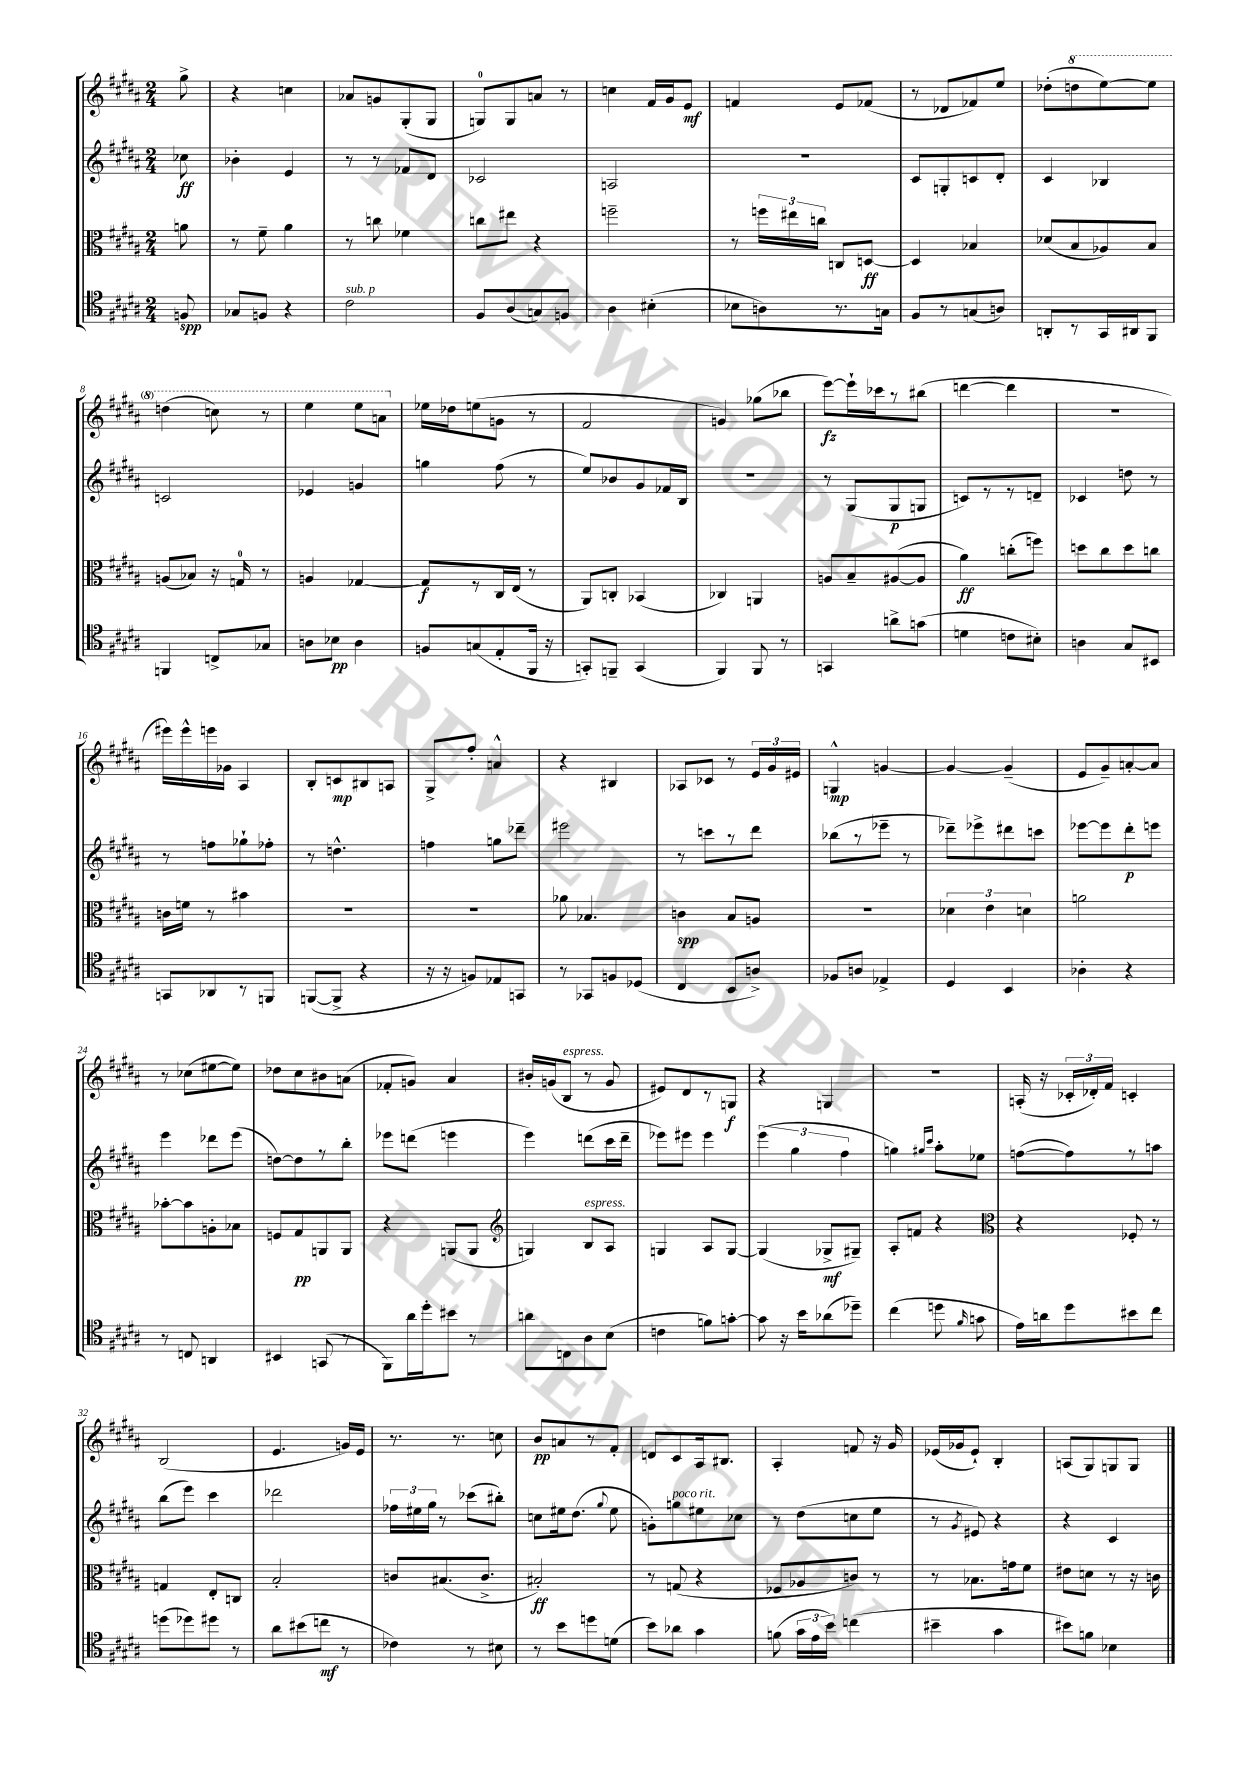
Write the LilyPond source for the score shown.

<<
\new StaffGroup <<
\new Staff = "s0" {
    \clef treble \key b \major \numericTimeSignature \time 2/4 \partial 8
    \autoBeamOff gis''8-> |
    r4 c''4 |
    aes'8[ g'8 gis8-.( gis8] |
    g8[-0) g8 a'8] r8 |
    c''4 fis'16[ gis'16 e'8]\mf |
    f'4 e'8[ fes'8]( |
    r8 des'8[ fes'8) e''8] |
    des''8[-.( \ottava #1 d'''8 e'''8~) e'''8] |
    d'''4( c'''8) r8 |
    e'''4 e'''8[ a''8] \ottava #0 |
    ees''16[ des''16 e''8( g'8] r8 |
    fis'2 |
    g'4) ges''8[( bes''8] |
    e'''8[~\fz) e'''16-! ces'''16 r8 bis''8]( |
    d'''4~ d'''4 |
    r2 |
    eis'''16[) eis'''16-^ e'''16 ges'16] ais4 |
    b8[-. c'8\mp bis8 a8] |
    gis8[-> fis''8]-. a'4-^ |
    r4 bis4 |
    aes8[ ces'8] r8 \tuplet 3/2 { e'16[ gis'16 eis'16] } |
    g4-^\mp g'4~ |
    g'4~ g'4--( |
    e'8[ gis'8--) a'8~-. a'8] |
    r8 ces''8[( eis''8~ eis''8]) |
    des''8[ cis''8 bis'8 a'8]( |
    fes'8[-. g'8]) ais'4 |
    bis'16[-. g'16( b8]^\markup { \italic "espress." } r8 g'8 |
    eis'8[) dis'8 r8 g8]\f |
    r4 g4 |
    r2 |
    a16-.( r16 \tuplet 3/2 { ces'16[-. des'16-.) fis'16] } c'4-. |
    b2( |
    e'4. g'16[) e'16] |
    r8. r8. c''8 |
    b'8[\pp a'8 r8 fis'8]-. |
    d'8[ cis'8 ais16 bis8.] |
    ais4-. f'8 r16 gis'16 |
    ees'16[( ges'16 ees'8]-!) b4-. |
    a8[( gis8) g8 g8] \bar "|." |
}
\new Staff = "s1" {
    \clef treble \key b \major \numericTimeSignature \time 2/4 \partial 8
    \autoBeamOff ces''8\ff |
    bes'4-. e'4 |
    r8 r8 fes'8[ dis'8] |
    ces'2 |
    a2 |
    r2 |
    cis'8[ g8-. c'8 dis'8]-. |
    cis'4 bes4 |
    c'2 |
    ees'4 g'4 |
    g''4 fis''8( r8 |
    e''8[) bes'8 gis'8 fes'16 b16] |
    R2 |
    r8 gis8[( gis8\p g8] |
    c'8[) r8 r8 d'8]-- |
    ces'4 d''8 r8 |
    r8 f''8[ ges''8-! fes''8]-. |
    r8 d''4.-^ |
    f''4 g''8[ des'''8]-- |
    eis'''2 |
    r8 c'''8[ r8 dis'''8] |
    bes''8[( r8 ees'''8]-- r8 |
    des'''8[--) ees'''8-> dis'''8 c'''8] |
    ees'''8[~ ees'''8 dis'''8-.\p e'''8] |
    e'''4 des'''8[ e'''8]( |
    d''8[~) d''8 r8 b''8]-. |
    ees'''8[ d'''8]( e'''4 |
    e'''4) d'''8[( cis'''16 d'''16]-- |
    ees'''8[) eis'''8] eis'''4 |
    \tuplet 3/2 { e'''4( gis''4 fis''4 } |
    g''4) \grace { gis''16[ cis'''16] } ais''8[-. ees''8] |
    f''8[~( f''8) r8 a''8] |
    b''8[( e'''8]) cis'''4 |
    des'''2 |
    \tuplet 3/2 { fes''16[ eis''16 gis''16] } r8 ces'''8[( bis''8]-.) |
    c''8[ eis''16 dis''8.]( \appoggiatura { gis''8 } eis''8 |
    g'8[-.) g''8^\markup { \italic "poco rit." } eis''8 ces''8] |
    r8 dis''8[( c''8 e''8] |
    r8 \acciaccatura { gis'8 } eis'8) r4 |
    r4 cis'4 \bar "|." |
}
\new Staff = "s2" {
    \clef alto \key b \major \numericTimeSignature \time 2/4 \partial 8
    \autoBeamOff a'8 |
    r8 fis'8-- ais'4 |
    r8 c''8 fes'4 |
    c''8[ eis''8] r4 |
    f''2-- |
    r8 \tuplet 3/2 { f''16[ eis''16 c''16] } c8[ d8]~\ff |
    d4 bes4 |
    des'8[( b8 aes8) b8] |
    a8[( bes8]) r16 g16-0 r8 |
    a4 ges4~ |
    ges8[\f r8 cis16 e16]( r8 |
    ais,8[) c8]-. bes,4( |
    ces4) a,4 |
    a8[ b8-- ais8~( ais8] |
    ais'4\ff) c''8[-.( f''8]) |
    d''8[ cis''8 d''8 c''8] |
    c'16[ f'16] r8 bis'4 |
    R2 |
    R2 |
    aes'8 bes4. |
    c'4\spp b8[ a8] |
    R2 |
    \tuplet 3/2 { des'4 e'4 d'4 } |
    a'2 |
    bes'8[~-. bes'8 a8-. bes8] |
    f8[ gis8\pp a,8 a,8] |
    r4 a,8[( a,8] |
    \clef treble g4) b8[^\markup { \italic "espress." } ais8] |
    g4 ais8[ g8]~ |
    g4( ges8[->\mf gis8]--) |
    ais8[-. f'8] r4 |
    \clef alto r4 fes8-. r8 |
    g4 e8[-. c8] |
    b2-. |
    c'8[ bis8.( c'8.]-> |
    bis2-.\ff) |
    r8 g8( r4 |
    fes8[ aes8 c'8]) r8 |
    r8 bes8.[ g'16 fis'8] |
    eis'8[ d'8] r8 r16 c'16 \bar "|." |
}
\new Staff = "s3" {
    \clef tenor \key b \major \numericTimeSignature \time 2/4 \partial 8
    \autoBeamOff f8\spp |
    ges8[ f8] r4 |
    cis'2^\markup { \italic "sub. p" } |
    fis8[ ais8( g8) f8] |
    ais4 bis4-.( |
    bes8[ a8) r8. g16] |
    fis8[ r8 g8( a8]) |
    a,8[-. r8 gis,16 ais,16 fis,8] |
    f,4 c8[-> ges8] |
    a8[ bes8]\pp a4 |
    f8[ g8( e8-. fis,16] r16 |
    g,8[-.) f,8]-- g,4( |
    fis,4) fis,8 r8 |
    g,4 a'8[-> g'8]( |
    d'4 c'8[ bis8]-.) |
    a4 gis8[ bis,8] |
    g,8[ aes,8 r8 f,8] |
    f,8[~( f,8]-> r4 |
    r16 r16 f8[) ees8 g,8] |
    r8 ges,8[ f8 des8]( |
    cis4 b,8[ a8]->) |
    fes8[ a8] ees4-> |
    dis4 b,4 |
    aes4-. r4 |
    r8 c8 a,4 |
    bis,4 g,8( r8 |
    fis,8[) ais'16 dis''16-. bis'8] r8 |
    a'8[ c8 ais8 b8]( |
    c'4 f'8[) g'8]~-. |
    g'8 r16 b'16[ aes'8( des''8]--) |
    cis''4( d''8 \grace { fis'16 } g'8 |
    e'16[) a'16 dis''8 bis'8 cis''8] |
    d''8[( des''8) dis''8] r8 |
    ais'8[ bis'8( c''8]\mf r8 |
    ces'4) r8 bis8 |
    r8 b'8[ d''8 d'8]( |
    b'8[) aes'8] gis'4 |
    f'8( \tuplet 3/2 { gis'16[ e'16 b'16]) } c''4( |
    bis'4-- gis'4 |
    bis'8[) f'8] bes4 \bar "|." |
}
>>
>>
